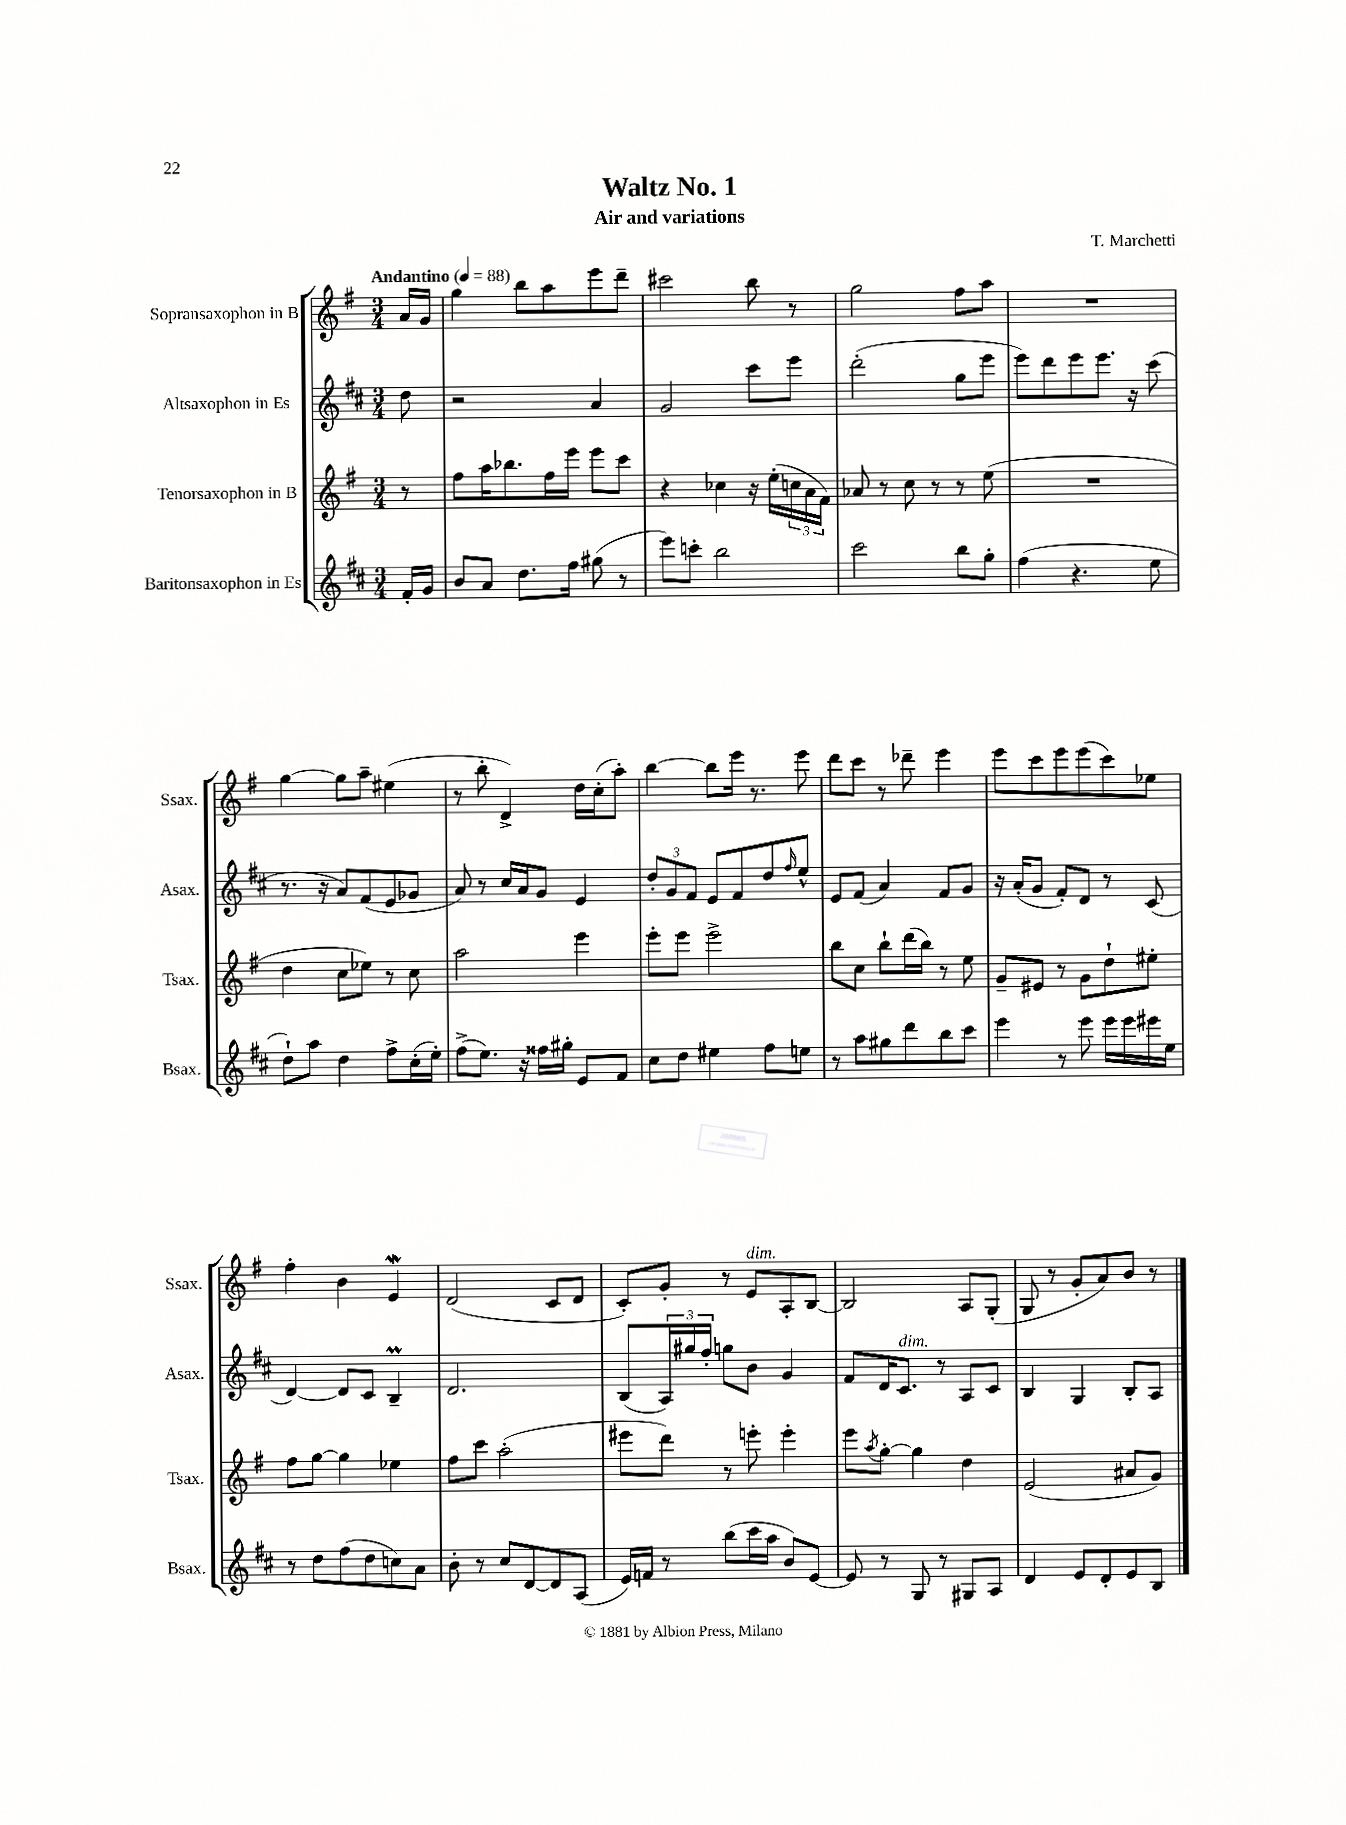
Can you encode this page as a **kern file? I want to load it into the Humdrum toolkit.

**kern	**kern	**kern	**kern
*staff4	*staff3	*staff2	*staff1
*clefG2	*clefG2	*clefG2	*clefG2
*k[f#c#]	*k[f#]	*k[f#c#]	*k[f#]
*M3/4	*M3/4	*M3/4	*M3/4
*MM88	*MM88	*MM88	*MM88
16f#'/LL	8r	8dd\	16a/LL
16g/JJ	.	.	16g/JJ
=	=	=	=
8b/L	8ff#\L	2r	4gg\
8a/J	16aa\K	.	.
.	8.bb-\	.	.
8.dd\L	.	.	8bb\L
.	16ff#\L	.	8aa\
16ff#\Jk	16eee\JJ	.	.
(8gg#\	8eee\L	4a/	8eee\
8r	8ccc\J	.	8ddd~\J
=	=	=	=
8eee\L)	4r	2g/	2ccc#\
8ccc'\J	.	.	.
2bb\	4cc-\	.	.
.	16r	8ccc#\L	8bb\
.	(16ee'\LL	.	.
.	24cc\	8eee\J	8r
.	24a\	.	.
.	24f#\JJ)	.	.
=	=	=	=
2ccc#\	8a-/	(2ddd'\	2gg\
.	8r	.	.
.	8cc\	.	.
.	8r	.	.
8bb\L	8r	8gg\L	8ff#\L
8gg'\J	(8ee\	8eee\J	8aa\J
=	=	=	=
(4ff#\	2.r	8eee\L)	2.r
.	.	8ddd\	.
4.r	.	8eee\	.
.	.	8.eee\J	.
.	.	16r	.
8ee\	.	(8ccc#\	.
=	=	=	=
8dd`\L)	4dd\	8.r	[4gg\
8aa\J	.	.	.
.	.	16r	.
4dd\	8cc\L	8a/L)	8gg\]L
.	8ee-\J)	(8f#/	8aa~\J
8ff#^\L	8r	8e/	(4ee#\
(16cc#'\L	8cc\	8g-/J	.
16ee'\JJ)	.	.	.
=	=	=	=
(8ff#^\L	2aa\	8a/)	8r
8.ee\J)	.	8r	8bb'\
.	.	16cc#/LL	4d^/)
16r	.	16a/J	.
16ff##\LL	.	8g/J	.
16gg#'\JJ	.	.	.
8e/L	4eee\	4e/	16dd\LL
.	.	.	(16cc'\J
8f#/J	.	.	8aa'\J)
=	=	=	=
8cc#\L	8eee'\L	12dd'/L	[4bb\
.	.	12g/	.
8dd\J	8eee\J	.	.
.	.	12f#/J	.
4ee#\	2eee^\	8e/L	8bb\]L
.	.	8f#/	16eee\Jk
.	.	.	8.r
8ff#\L	.	8dd/	.
.	.	16qqff#/	.
8ee\J	.	8ee^^/J	8eee\
=	=	=	=
8r	8bb\L	8e/L	8ddd\L
8aa\L	8cc\J	(8f#/J	8ccc\J
8gg#\	8bb`\L	4a/)	8r
8ddd\	(16ddd\L	.	8ddd-~\
.	16bb\JJ)	.	.
8bb\	8r	8f#/L	4eee\
8ccc#\J	8ee\	8g/J	.
=	=	=	=
4eee\	8g~/L	16r	8eee\L
.	.	(16a'/LK	.
.	8e#/J	8g/J	8ccc\
8r	8r	8f#'/L)	8eee\
8eee\	8g\L	8d/J	(8eee\
16eee\LL	8dd`\	8r	8ccc\)
16eee\	.	.	.
16eee#\	8ee#'\J	(8c#/	8ee-\J
16ee\JJ	.	.	.
=	=	=	=
8r	8ff#\L	[4d/)	4ff#'\
8dd\L	[8gg\J	.	.
(8ff#\	4gg\]	8d/]L	4b\
8dd\	.	8c#/J	.
8cc\)	4ee-\	4B~/	4e/
8a\J	.	.	.
=	=	=	=
8b'\	8ff#\L	2.d/	(2d/
8r	8ccc\J	.	.
8cc#/L	(2aa'\	.	.
[8d/	.	.	.
8d/]	.	.	8c/L
(8A/J	.	.	8d/J
=	=	=	=
16e/LL)	8eee#\L	(8B/L	8c'/L)
16f/JJ	.	.	.
8r	8ddd\J)	24A/L)	8g'/J
.	.	24gg#/	.
.	.	24ff#'/JJ	.
(8bb\L	8r	8gg\L	8r
16ccc#\L	8eee'\	8b\J	8e/L
16aa\JJ	.	.	.
8b/L)	4eee'\	4g/	8A'/
[8e/J	.	.	[8B/J
=	=	=	=
8e/]	8eee\L	8f#/L	2B/]
.	8qaa/	.	.
8r	[8gg'\J	16d/K	.
.	.	8.c#/J	.
8G/	4gg\]	.	.
8r	.	8r	.
8G#/L	4dd\	8A/L	8A/L
8A/J	.	8c#/J	(8G'/J
=	=	=	=
4d/	(2e/	4B/	8G/
.	.	.	8r
8e/L	.	4G/	8g'/L
8d'/	.	.	8a/)
8e/	8a#/L	8B'/L	8b/J
8B/J	8g/J)	8A/J	8r
==	==	==	==
*-	*-	*-	*-
